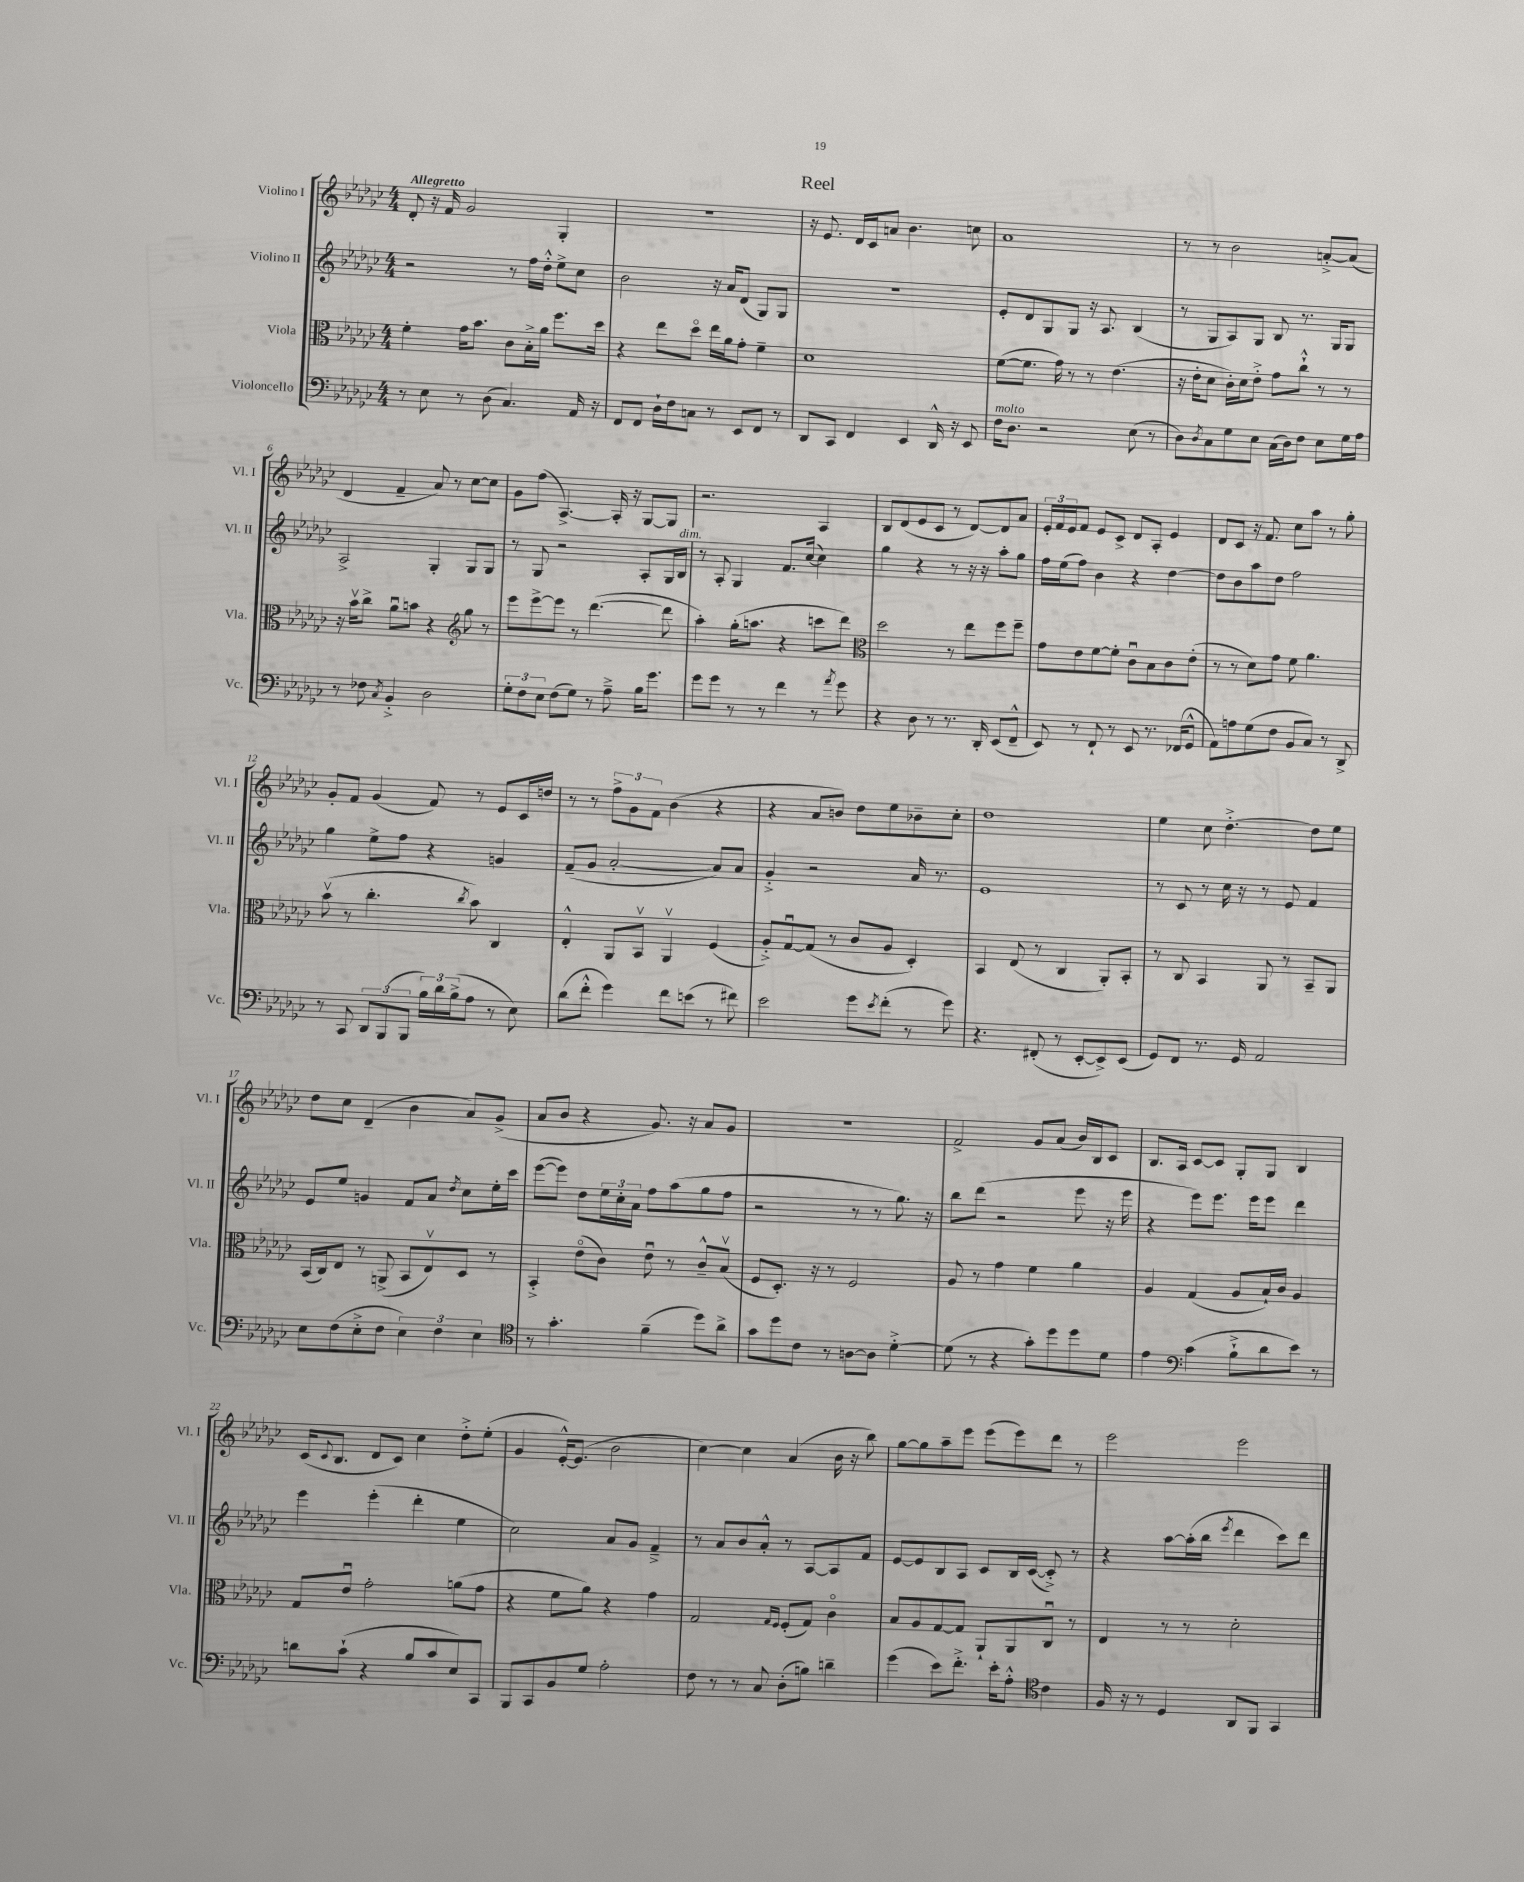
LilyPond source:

\header { title = "Reel" }
<<
\new StaffGroup <<
\new Staff = "s0" \with { instrumentName = "Violino I" shortInstrumentName = "Vl. I" } {
    \clef treble \key ges \major \numericTimeSignature \time 4/4 \tempo "Allegretto"
    des'8-. r16 f'16 ges'2 ges4-. |
    r1 |
    r16 ees'8. des'16 ces'16 a'8 bes'4. c''8 |
    aes'1 |
    r8 r8 bes'2 a'8~-.-> a'8( |
    des'4 f'4-- aes'8) r8 ces''8~ ces''8 |
    ges'8 f''8( aes4.~->) aes16-. r16 ges8~ ges8 |
    r2. aes4 |
    bes8 des'8( ees'8 ces'8 r8 des'8~) des'8 aes'8 |
    \tuplet 3/2 { ees'16-. f'16 ees'16 } f'8 ees'8 ces'8-> des'8 aes8-. ees'4 |
    des'8 ces'8 r16 f'8. ces''8 aes''8 r8 ges''8-. |
    ges'8-. f'8 ges'4( f'8) r8 ees'8 ces'16 d''16 |
    r8 r8 \tuplet 3/2 { f''8-> ges'8 f'8 } bes'4( r4 |
    r4 aes'8 b'8) des''8 ees''8 bes'8-- ces''8-. |
    des''1 |
    ees''4 ces''8 des''4.~-.-> des''8 ees''8 |
    des''8 ces''8 des'4--( bes'4 aes'8) ges'8->( |
    aes'8 bes'8 r4 ges'8.) r16 aes'8 ges'8 |
    r1 |
    f'2-> ges'8 aes'8( bes'16) bes16 ces'8 |
    bes8. aes16 ces'8~ ces'8 ges8-. ges8 bes4 |
    ces'16( \appoggiatura { ces'8 } bes8. des'8 ces'8) ces''4 des''8-.-> ees''8-.( |
    ges'4 ees'16~-.-^) ees'8.( bes'2 |
    ces''4~) ces''4 aes'4( bes'16 r16 bes''8) |
    ges''8~ ges''8 aes''8-- ees'''8 ees'''8( ees'''8) des'''8 r8 |
    ees'''2 ees'''2 \bar "|." |
}
\new Staff = "s1" \with { instrumentName = "Violino II" shortInstrumentName = "Vl. II" } {
    \clef treble \key ges \major \numericTimeSignature \time 4/4
    r2 r8 f''16 des''16-.-^ ees''8-> ces''8 |
    bes'2 r16 aes'16 des'8( ges8) ges8 |
    R1 |
    ees'8-. des'8 ges8 ges8 r16 aes8. bes4( |
    r8 ges8 aes8) ges8 bes8 r8. ges16 ges8 |
    aes2-> ges4-. ges8 ges8 |
    r8 ges8 r2 aes8-. ges16 bes16^\markup { \italic "dim." } |
    r8 aes8-. ges4 f'8. ces''16~( ces''4) |
    ges''4 r4 r8 r16 r16 aes''8-. ges''8 |
    f''16 ees''16( f''8) bes'4 r4 des''4~ |
    des''8 bes'8 aes''8 des''8 f''2 |
    ges''4 ees''8-> f''8 r4 g'4 |
    f'8--( ges'8 aes'2~-. aes'8) aes'8 |
    ges'4-.-> r2 aes'16 r8. |
    ees'1 |
    r8 ces'8 r8 ces''16 r16 r8 ees'8 f'4 |
    ees'8 ees''8 g'4 f'8 aes'8 \acciaccatura { des''8 } ces''8 ees''16-. ces'''16 |
    ees'''8~( ees'''8) des''8 \tuplet 3/2 { ees''16 ces''16-. aes'16 } f''8 aes''8( ges''8 f''8 |
    r2 r8 r8 ges''8.) r16 |
    bes''8 des'''8( r2 ees'''8 r16 ees'''16 |
    r4 ees'''8) ees'''8. ees'''16 ees'''8 des'''4 |
    ees'''4 ees'''4-.( des'''4-. ees''4 |
    ces''2) aes'8 ges'8 f'4---> |
    r8 aes'8 bes'8 aes'8-.-^ r8 aes8~ aes8 f'8 |
    ees'8~ ees'8 bes8 aes8 ces'8 bes16 ces'16~( ces'8-.->) r8 |
    r4 aes''8~ aes''16-.( bes''16 \acciaccatura { ees'''8 } des'''4 ces'''8) des'''8 \bar "|." |
}
\new Staff = "s2" \with { instrumentName = "Viola" shortInstrumentName = "Vla." } {
    \clef alto \key ges \major \numericTimeSignature \time 4/4
    f'4-. ges'16 bes'8. ces'8 bes16-.-> aes'16 f''8. des''16 |
    r4 ees''8 des''8\flageolet ees''16 aes'16 ges'8-. f'4-- |
    des'1 |
    f'8~( f'8. ges'16) r8 r8 ees'4.( |
    r16 ees'16-. des'8 ces'16-.) des'16 ees'8-.-> ges'8 ces''8-!-^ r8 r8 |
    r16 bes'16\upbow ces''8-> aes'8\downbow b'8 r4 \clef treble ges''8 r8 |
    ees'''8 ees'''8~-> ees'''8 r8 des'''4.~( des'''8 |
    aes''4-.) ges''16-.( a''8. r4 c'''8 des'''8) |
    \clef alto des''2 r8 ees''8 f''8 f''8-- |
    ges'8 ees'8 f'8~ f'8-. ces'8\downbow bes8 ces'8 ees'8-.( |
    r8 r8 des'8) ges'8 f'8 aes'4. |
    bes'8\upbow( r8 ces''4.-. \acciaccatura { ces''8 } bes'8) ces4 |
    ees4-.-^ aes,8 bes,8\upbow aes,4\upbow f4( |
    aes8-.->) ges8~\downbow ges8( r8 ces'8 aes8 des4-.) |
    bes,4 ees8( r8 ces4 aes,8-.) bes,8-. |
    r8 ces8 bes,4 aes,8 r8 bes,8-- aes,8 |
    bes,16( ces16) ees8 r8 a,8->( bes,8 ees8\upbow) des8 r8 |
    bes,4-.-> ees'8\flageolet( ces'8) ees'8\downbow r8 ces'8---^ bes8\upbow( |
    f8 des8.-.) r16 r8 f2 |
    aes8 r8 ges'4 f'4 aes'4 |
    aes4 ges4( aes8 bes16-!) ces'16 aes4 |
    ges8 ees'8\downbow ges'2-. a'8( ges'8 |
    r4 f'8 aes'8) r4 ges'4 |
    ges2 \grace { ges16 f16 } f8-.( ges8) ces'4\flageolet |
    bes8 aes8 ges8~ ges8 aes,8-! aes,8 ces8\downbow r8 |
    ees4 r8 r8 des'2-. \bar "|." |
}
\new Staff = "s3" \with { instrumentName = "Violoncello" shortInstrumentName = "Vc." } {
    \clef bass \key ges \major \numericTimeSignature \time 4/4
    r8 ees8 r8 des8( ces4.) aes,16 r16 |
    f,8 f,8 des16-! f16 c8 r8 ees,8 f,8 r8 |
    des,8 ces,8 f,4 ees,4 des,16-^ r16 ees,8 |
    f16^\markup { \italic "molto" } des8. r2 ees8( r8 |
    des8) \acciaccatura { des8 } ces8 ges8 ees8 ces16( des16) f8 ees8 ges16 aes16 |
    r8 fes8 \acciaccatura { ces8 } bes,4-.-> des2 |
    \tuplet 3/2 { ges8-. f8 ees8 } f8( ges8) r8 aes8---> bes16 ges'8. |
    ges'8 ges'8 r8 r8 f'4 r8 \acciaccatura { aes'8 } ges'8 |
    r4 des8 r8 r8. des,16-. ees,8( f,8---^ |
    ees,8) r8 f,8-! r8 ees,8 r8. fes,16( ges,8-^ |
    aes,8) a8 ges8( f8 bes,8 ces8) r8 des,8-> |
    r8 ces,8 \tuplet 3/2 { des,8 bes,,8( bes,,8 } \tuplet 3/2 { bes16) des'16 bes16->( } aes8 r8 ees8) |
    des'8( f'8-.-^ ges'4) f'8 e'8( r8 fis'8) |
    ees'2 ges'8 \acciaccatura { ees'8 } f'8-.( r8 ges'8) |
    r4. fis,8-.( r8 ees,8~-. ees,8->) ees,8( |
    ges,8) f,8 r8. ges,16 aes,2 |
    ees8 f8( ees8-.-> f8 \tuplet 3/2 { ees4) f4 ees4 } |
    \clef tenor r8 ges'4.-. f'4--( des''8) aes'8-> |
    ges'8 des''8 ces'8 r8 a8~ a8 des'4~-.-> |
    des'8( r8 r4 ges'8-.) des''8 des''8 des'8 |
    ees'4 \clef bass ces'4( bes8-!-> des'8 ees'8) r8 |
    d'8 ces'8-!( r4 bes8 ces'8 ees8) ces,8 |
    bes,,8 ces,8 bes,8 ges8 aes2-. |
    f8 r8 r8 ces8 des8-.( b8) d'4-- |
    ges'4( ees'8) f'8.-.-> ees'16-. aes8-.-^ \clef tenor ces'4 |
    f16 r16 r8 des4 aes,8 f,8 ges,4 \bar "|." |
}
>>
>>
